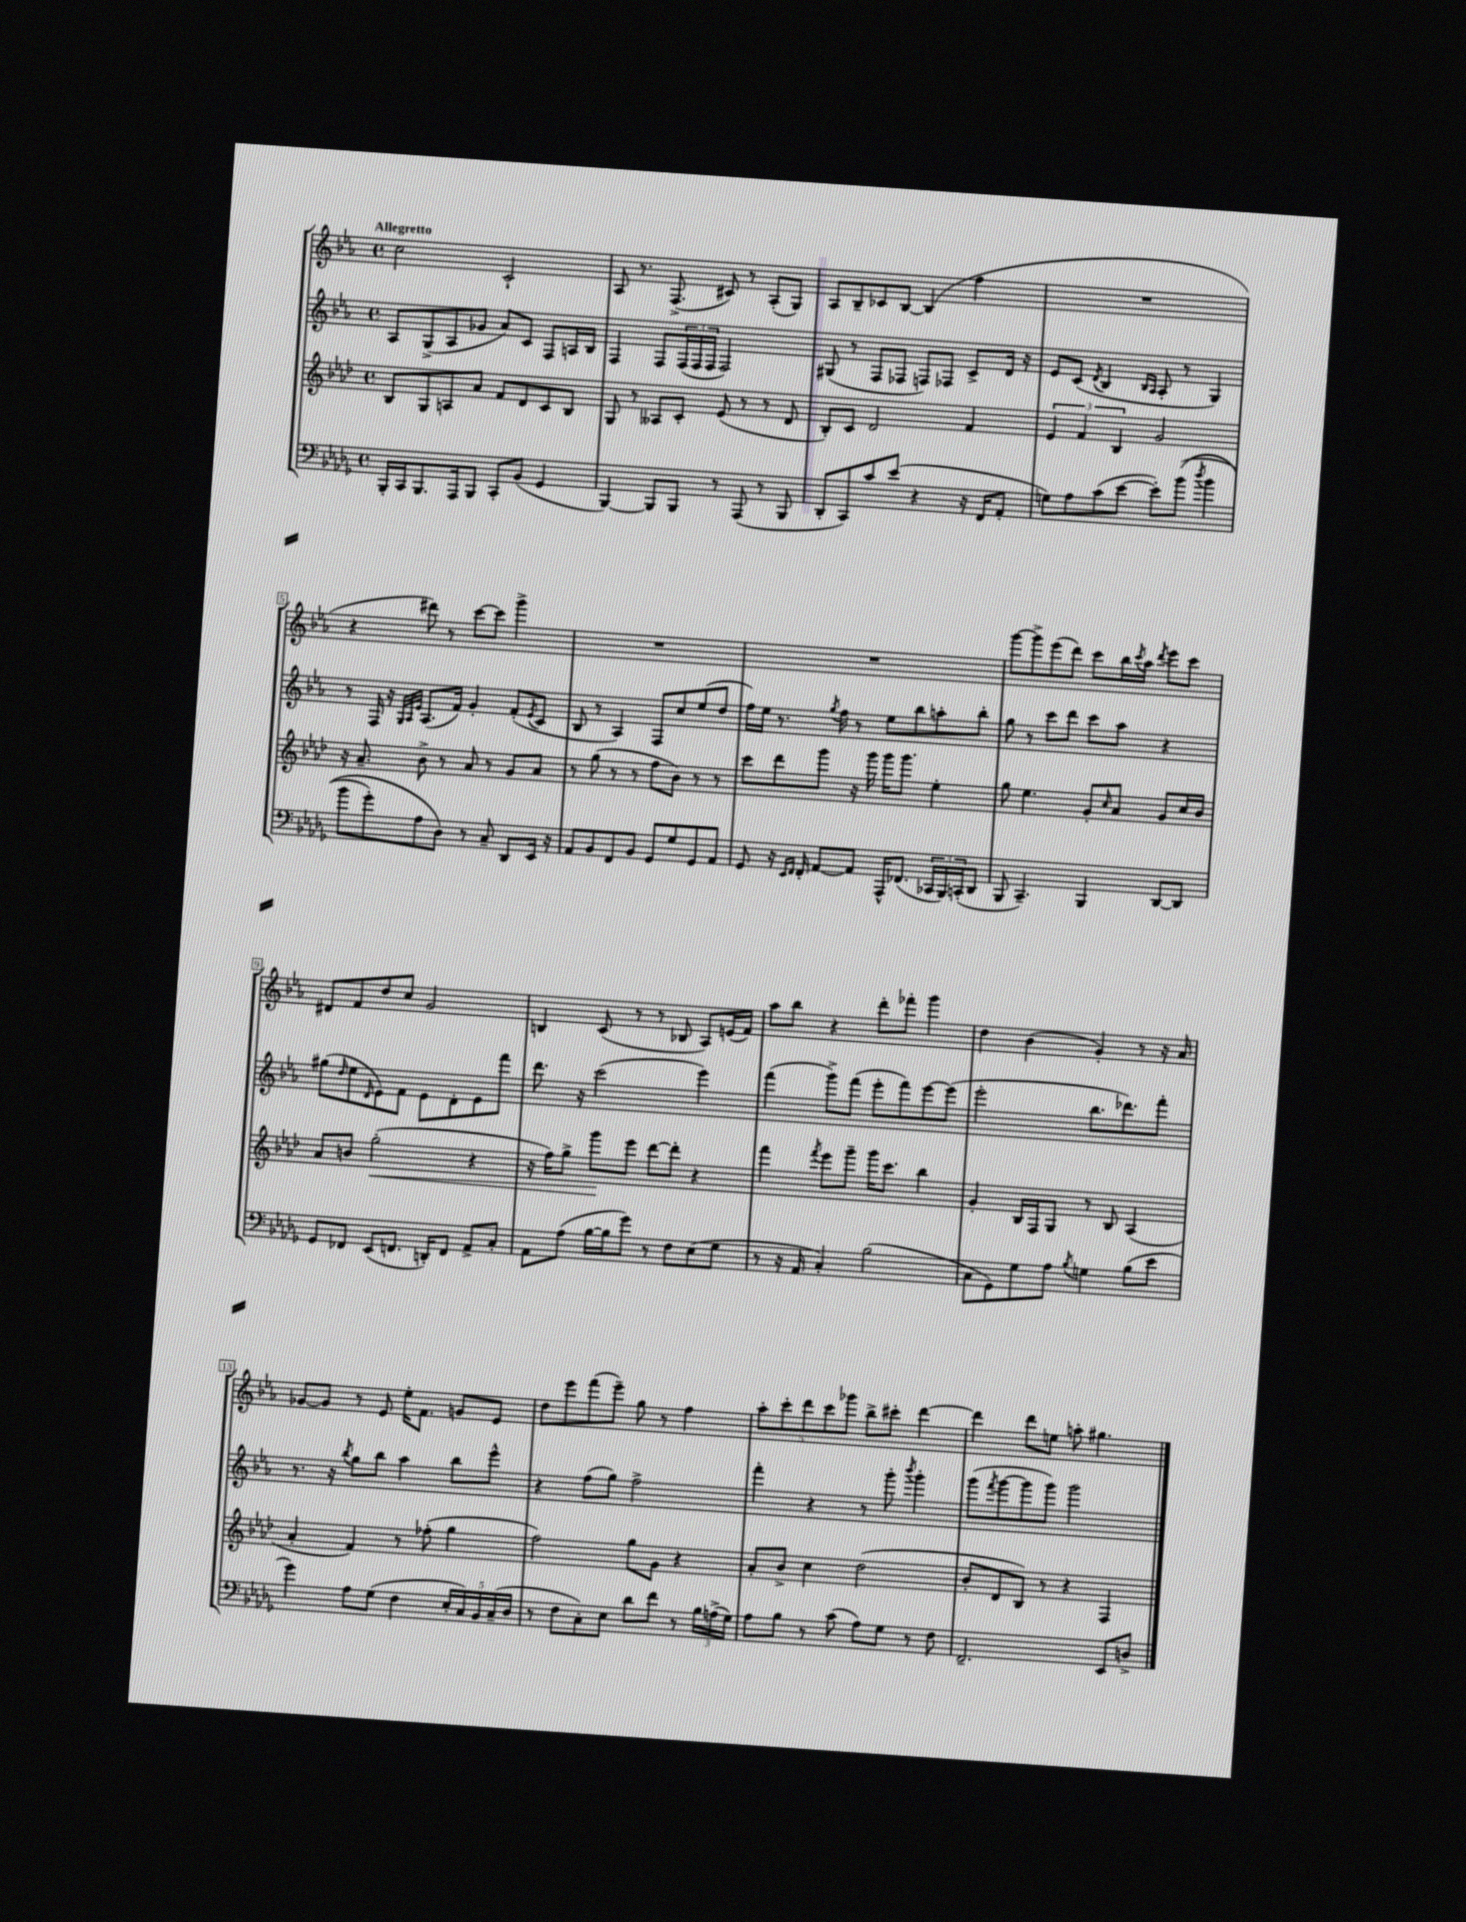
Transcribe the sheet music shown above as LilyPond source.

<<
\new StaffGroup <<
\new Staff = "s0" {
    \clef treble \key ees \major \defaultTimeSignature \time 4/4 \tempo "Allegretto"
    c''2 c'2-! |
    aes8 r8. f8.->( cis'8) r8 aes8-.( g8) |
    aes8 bes8-- ces'8 bes8~ bes4( f''4 |
    R1 |
    r4 dis'''8) r8 c'''8~ c'''8 g'''4-> |
    R1 |
    R1 |
    g'''8~ g'''8-> ees'''8( d'''8) c'''8 bes''16 \acciaccatura { c'''8 } aes''16 \acciaccatura { d'''8 } ees'''8 c'''8 |
    dis'8 f'8 d''8 c''8 g'2 |
    b4 c'8( r8 r8 bes8 aes8) e'16( f'16) |
    aes''8 bes''8 r4 d'''8-. fes'''8-. g'''4 |
    d''4 bes'4( g'4-.) r8 r16 aes'16 |
    ges'8~ ges'8 r8 ees'8 ees''16-. f'8. g'8 ees'8 |
    d''8 ees'''8 f'''8( ees'''8--) g''8 r8 f''4 |
    \tuplet 5/4 { aes''8-. c'''8-. d'''8 c'''8 ges'''8 } bes''8-> cis'''8-. d'''4~ |
    d'''4 d'''8 e''8 a''8-. gis''4. \bar "|." |
}
\new Staff = "s1" {
    \clef treble \key ees \major \defaultTimeSignature \time 4/4
    aes8 g8->( aes8 ges'8 aes'8) c'8 f8 a16 bes16 |
    f4 f8 \tuplet 3/2 { f16( f16 f16 } f2) |
    gis8( r8 f8 fes8 f8) fes8 c'8-> d'16 r16 |
    ees'8 c'8( \acciaccatura { d'8 } bes4 \grace { bes16 aes16 } aes8-. r8 g4) |
    r8 f16 r16 \grace { g32 aes32 ees'32 } aes8.( f'16) g'4-. f'8-.( \acciaccatura { ees'8 } c'8 |
    bes8 r8 aes4) f8 c''8 ees''8( d''8 |
    f''16) ees''16 r8. \acciaccatura { g''8 } f''16 r8 ees''8 bes''8 a''8-. bes''8-. |
    g''8 r8 c'''8 d'''8 c'''8 aes''8 r4 |
    gis''8( \grace { d''16 } ees''8 \grace { d'16 } ees'8) f'8 ees'8 d'8-. ees'8 f'''8 |
    d'''8. r16 c'''2( ees'''4) |
    f'''4( g'''8->) f'''8( ees'''8-. f'''8) ees'''8~ ees'''8( |
    ees'''2-. bes''8. des'''8.) f'''8-. |
    r8. r16 \acciaccatura { bes''8 } g''8 bes''8 aes''4 bes''8 ees'''8-^ |
    r4 f''8( g''8) f''2-> |
    f'''4-. r4 r8 g'''8-. \acciaccatura { bes'''8 } g'''4-. |
    g'''8( \acciaccatura { f'''8 } g'''8~ g'''8 g'''8) g'''2 \bar "|." |
}
\new Staff = "s2" {
    \clef treble \key aes \major \defaultTimeSignature \time 4/4
    bes8 g8 a8 aes'8 f'8 des'8 c'8 bes8 |
    g8 r8 aeses8 c'8-. ees'8( r8 r8 des'8 |
    bes8-.) c'8 des'2 f'4 |
    \tuplet 3/2 { ees'4 f'4 bes4 } g'2 |
    r16 aes'8.-- bes'8-> r8 aes'8 r8 g'8 aes'8 |
    r8 g''8( r8 r8 f''8 bes'8) r8 r8 |
    c'''8 des'''8 g'''8 r16 g'''16 g'''16 g'''8. ees''4-. |
    g''8 ees''4. g'8-. \grace { c''16 } aes'8 g'8 c''16 bes'16 |
    aes'8 b'8 g''2-.\<( r4 |
    r16 f''16) g''8-> g'''8\! ees'''8 des'''8~ des'''8-. r4 |
    f'''4 \acciaccatura { f'''8 } ees'''8 g'''8-- g'''16 c'''8. bes''4 |
    g'4-. bes16 f16 g8 r8 bes8 aes4( |
    aes'4-. f'4) r8 fes''8-.( g''4 |
    f''2) g''8 g'8 r4 |
    aes'8-. bes'8-> c''4 des''2( |
    bes'8-. des'8 bes8) r8 r4 f4 \bar "|." |
}
\new Staff = "s3" {
    \clef bass \key des \major \defaultTimeSignature \time 4/4
    bes,,16-. c,16 bes,,8. aes,,16 bes,,8 c,8-. bes,8( ges,4 |
    bes,,4~) bes,,8 bes,,8 r8 aes,,8( r8 bes,,8 |
    des,8-. c,8) c'8 ees'8( r4 r16 f,16 aes,8-. |
    g8) aes8 c'8( ees'8~ ees'8-.) bes'8(\( \acciaccatura { des''8 } bes'4 |
    bes'8 ges'8-.) aes8 des8\) r8 c8-- des,8 ees,16 r16 |
    aes,8 bes,8 f,8 bes,8 ges,8 ges8 ges,8 aes,8 |
    ges,8 r16 \grace { ees,16 f,16 } f,16-. aes,8~ aes,8 aes,,16-^ fes,8.( \tuplet 3/2 { ces,16 bes,,16) c,16-.( } des,8 |
    bes,,8 c,4.--) bes,,4 des,8~ des,8 |
    ges,8 fes,8 ees,8( f,8. d,16-.) f,8 aes,8-> c8-. |
    aes,8 aes8( bes16~ bes16 ges'8) r8 f8 ees8( ges8 |
    r8 r16 aes,16 c4-.) bes2( |
    c8 ges,8) ges8 aes8 \acciaccatura { bes8 } g4 bes8( ees'8 |
    ges'4) aes8 ges8( f4 \tuplet 5/4 { ees16-. c16) bes,16 c16--( des16 } |
    r8 f8 c8-.) ees8 des'8 f'8 r8 \tuplet 3/2 { bes16 a16->( ges16) } |
    aes8 bes8 r8 c'8( aes8) ges8 r8 f8 |
    f,2.-- ees,8 d8-> \bar "|." |
}
>>
>>
\layout { \context { \Score \override BarNumber.stencil = #(make-stencil-boxer 0.1 0.3 ly:text-interface::print) } }
